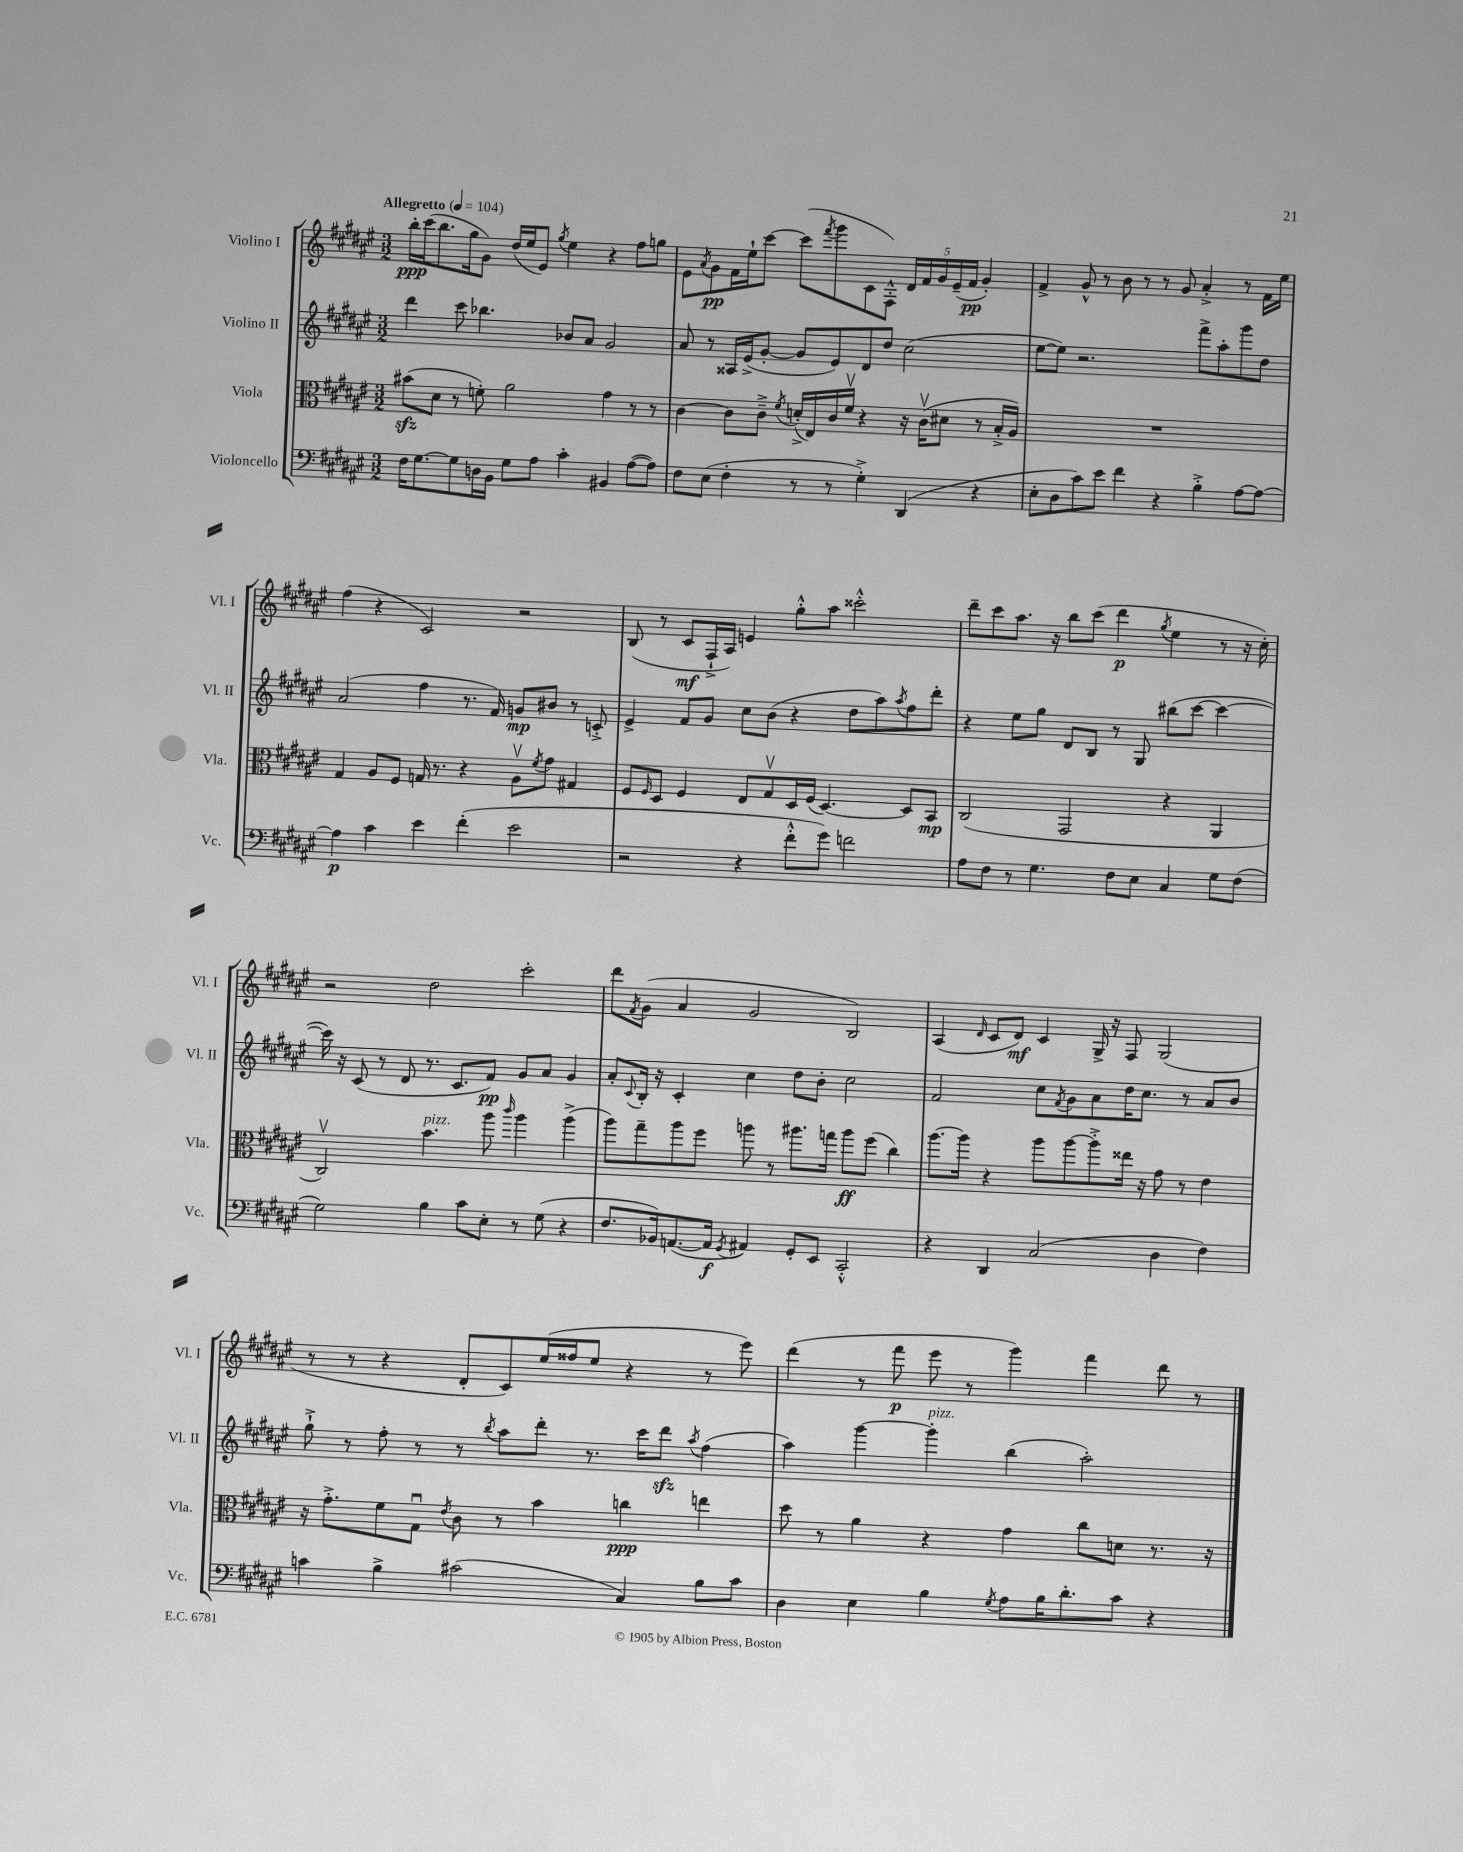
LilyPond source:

<<
\new StaffGroup <<
\new Staff = "s0" \with { instrumentName = "Violino I" shortInstrumentName = "Vl. I" } {
    \clef treble \key fis \major \numericTimeSignature \time 3/2 \tempo "Allegretto" 4 = 104
    b''16-.\ppp cis'''16( b''8. gis''16 gis'8) dis''16( eis''16 eis'8) \acciaccatura { gis''8 } eis''4 r4 fis''8 g''8 |
    eis'8 \acciaccatura { ais'8 } gis'8\pp fis'16 eis''16-! cis'''8~ cis'''8( \acciaccatura { fis'''8 } gis'''8 cis'8 fis8-.-^) \tuplet 5/4 { dis'16 fis'16 gis'16 eis'16--( fis'16\pp } gis'4-.) |
    fis'4-> gis'8-^ r8 b'8 r8 r8 gis'8 ais'4-.-> r8 fis'16 eis''16 |
    fis''4( r4 cis'2) r2 |
    b8( r8 cis'8\mf fis16-!-> ais16) e'4 gis''8-.-^ ais''8 cisis'''2-.-^ |
    dis'''8-- cis'''8 ais''8. r16 b''8 cis'''8( dis'''4\p \acciaccatura { gis''8 } eis''4 r8 r16 cis''16-.) |
    r2 dis''2 cis'''2-. |
    dis'''8 \acciaccatura { fis'8 } gis'8( ais'4 gis'2 b2) |
    ais4( \grace { dis'16 } cis'8 dis'8\mf) cis'4 gis16-> r16 fis8 gis2( |
    r8 r8 r4 dis'8-. cis'8) eis''16( fisis''16 eis''8 r4 r8 eis'''8) |
    dis'''4( r8 fis'''8\p eis'''8 r8 gis'''4) fis'''4 dis'''8 r8 \bar "|." |
}
\new Staff = "s1" \with { instrumentName = "Violino II" shortInstrumentName = "Vl. II" } {
    \clef treble \key fis \major \numericTimeSignature \time 3/2
    dis'''4 cis'''8 bes''4. bes'8 ais'8 gis'2 |
    ais'8 r8 aisis16 eis'16->( gis'8~-. gis'8 eis'8) dis'8 dis''8 cis''2( |
    eis''8~ eis''8) r2. fis'''8-> ais''8-. gis'''8 dis''8 |
    ais'2( fis''4 r8. fis'16) g'8\mp bis'8 r8 c'8-.-> |
    eis'4-> fis'8 gis'8 cis''8 b'8( r4 dis''8 ais''8) \acciaccatura { ais''8 } fis''8 dis'''8-. |
    r4 eis''8 gis''8 dis'8 b8 r8 gis8 bis''8( cis'''8~ cis'''4~ |
    cis'''16) r16 cis'8( r8 dis'8 r8. cis'8. fis'8\pp) gis'8 ais'8 gis'4 |
    ais'8-. \appoggiatura { cis'8 } b16-. r16 cis'4-. cis''4 dis''8 b'8-. cis''2 |
    fis'2 cis''8 \acciaccatura { fis'8 } gis'8 ais'8 dis''16 cis''8. r8 ais'8 b'8 |
    gis''8-!-> r8 fis''8-. r8 r8 \acciaccatura { b''8 } ais''8 dis'''8-. r8. cis'''16 dis'''8\sfz \acciaccatura { ais''8 } fis''4( |
    ais''4) gis'''4~ gis'''4-.^\markup { \italic "pizz." } b''4( ais''2-.) \bar "|." |
}
\new Staff = "s2" \with { instrumentName = "Viola" shortInstrumentName = "Vla." } {
    \clef alto \key fis \major \numericTimeSignature \time 3/2
    bis'8\sfz( dis'8 r8 f'8-.) ais'2 gis'4 r8 r8 |
    cis'4~ cis'8 cis'8---> \acciaccatura { fis'8 } d'16-.->( eis16) cis'16 fis'16\upbow r4 r16 cis'16\upbow( dis'8 r8 b16-.-> ais16) |
    R1. |
    gis4 ais8 fis8 g16 r8. r4 ais8\upbow \acciaccatura { fis'8 } gis'8 gis4 |
    fis8 \grace { fis16 } dis8 fis4 eis8 gis8\upbow dis16 fis16( dis4.~) dis8 b,8\mp |
    cis2( gis,2 r4 ais,4 |
    cis2\upbow) b'4.^\markup { \italic "pizz." } ais''8 \grace { cis'''16 } ais''4 ais''4->( |
    ais''8) gis''8-- ais''8 fis''8 a''8 r8 ais''8. g''16 ais''8\ff fis''8( cis''4) |
    ais''8.~ ais''16 r4 ais''8 ais''8~ ais''8-.-> eisis''16 r16 gis'8 r8 eis'4 |
    r16 gis'8.-.-> fis'8 gis8\downbow \acciaccatura { eis'8 } cis'8 r8 b'4 c''4\ppp e''4 |
    dis''8 r8 ais'4 r4 gis'4 cis''8 d'8 r8. r16 \bar "|." |
}
\new Staff = "s3" \with { instrumentName = "Violoncello" shortInstrumentName = "Vc." } {
    \clef bass \key fis \major \numericTimeSignature \time 3/2
    fis16 gis8.~ gis8 d16 b,16 gis8 ais8 cis'4-. bis,4 ais8~( ais8) |
    fis8 eis8( fis4-. r8 r8 gis4-.->) dis,4( r4 |
    eis8-. dis8 cis'8) eis'8 fis'4 r4 b4-.-> ais8~ ais8~ |
    ais4\p cis'4 eis'4 fis'4-.( eis'2 |
    r2 r4 fis'8-.-^ gis'8) f'2 |
    ais8 fis8 r8 gis4. fis8 eis8 cis4 gis8 fis8( |
    gis2) b4 cis'8 eis8-. r8 gis8( r4 |
    fis8. bes,16) a,8.~( a,16\f \acciaccatura { gis,8 } ais,4) gis,8-. eis,8 cis,2-.-^ |
    r4 dis,4 cis2( dis4 fis4) |
    c'4 b4-> cis'2( cis4) b8 cis'8 |
    dis4 eis4 b4 \acciaccatura { gis8 } ais8 b16 dis'8.-. cis'8 r4 \bar "|." |
}
>>
>>
\layout { \context { \Score \remove "Bar_number_engraver" } }
